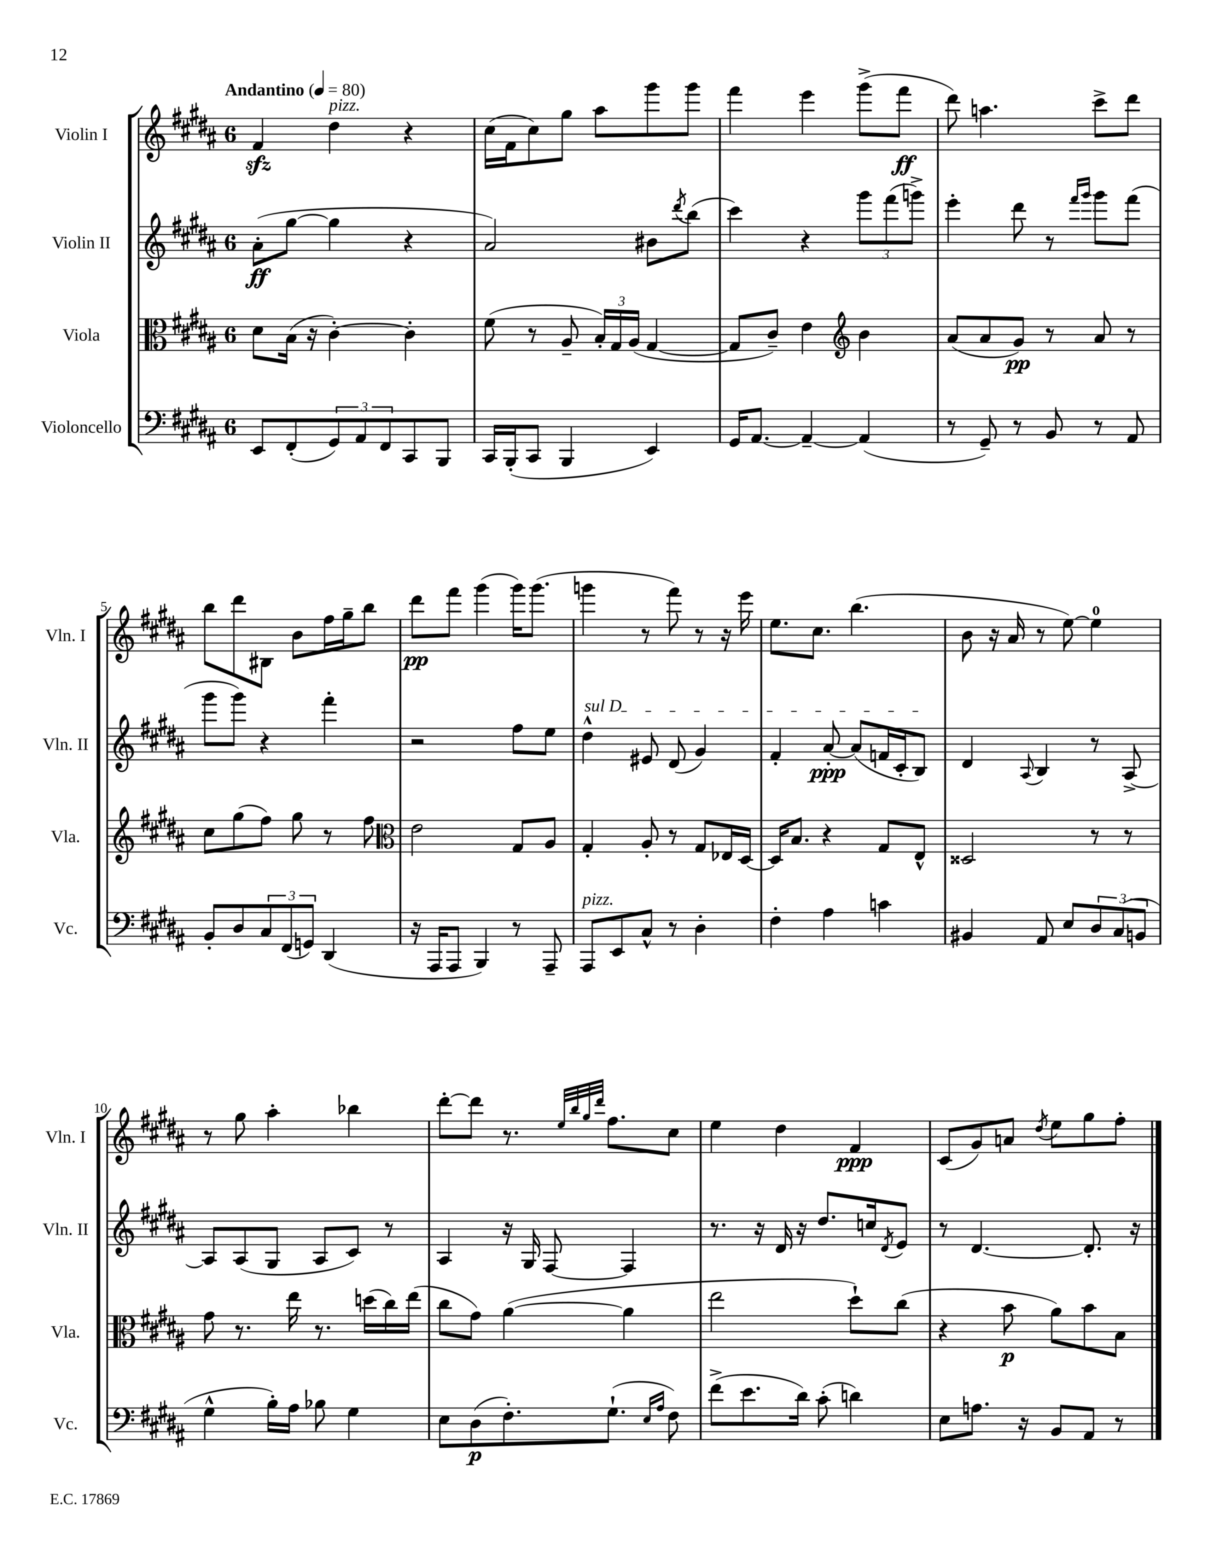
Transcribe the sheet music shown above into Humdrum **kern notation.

**kern	**kern	**kern	**kern
*staff4	*staff3	*staff2	*staff1
*clefF4	*clefC3	*clefG2	*clefG2
*k[f#c#g#d#a#]	*k[f#c#g#d#a#]	*k[f#c#g#d#a#]	*k[f#c#g#d#a#]
*M6/8	*M6/8	*M6/8	*M6/8
*MM80	*MM80	*MM80	*MM80
8EE	8d#	(8a#'	4f#
(8FF#'	(16B	[8gg#	.
.	16r	.	.
12GG#)	[4c#')	4gg#]	4dd#
12AA#	.	.	.
12FF#	.	.	.
8CC#	4c#']	4r	4r
8BBB	.	.	.
=	=	=	=
16CC#	(8f#	2a#)	(16cc#
(16BBB'	.	.	16f#
8CC#	8r	.	8cc#)
4BBB	8A#~	.	8gg#
.	24B')	.	8aa#
.	24G#	.	.
.	(24A#	.	.
4EE)	[4G#	8b#	8ggg#
.	.	8qddd#	.
.	.	(8bb	8ggg#
=	=	=	=
16GG#	8G#]	4ccc#)	4fff#
[8.AA#	.	.	.
.	8c#~)	.	.
4AA#~_	4e	4r	4eee
*	*clefG2	*	*
(4AA#]	4b	12ggg#	(8ggg#^
.	.	(12fff#	.
.	.	.	8fff#
.	.	12ggg^)	.
=	=	=	=
8r	(8a#	4eee'	8ddd#)
8GG#~)	8a#	.	4.aa
8r	8g#)	8ddd#	.
8BB	8r	8r	.
.	.	16qqfff#	.
.	.	16qqggg#	.
8r	8a#	8ggg#	8ccc#^
8AA#	8r	(8fff#	8ddd#
=	=	=	=
8BB'	8cc#	8ggg#	8bb
8D#	(8gg#	8ggg#)	8ddd#
12C#	8ff#)	4r	8B#
(12FF#	.	.	.
.	8gg#	.	8b
12GG)	.	.	.
(4DD#	8r	4fff#'	16ff#
.	.	.	16gg#~
.	8ff#	.	8bb
=	=	=	=
*	*clefC3	*	*
16r	2e	2r	8ddd#
16AAA#	.	.	.
8AAA#	.	.	8fff#
4BBB)	.	.	(4ggg#
8r	8G#	8ff#	16ggg#)
.	.	.	(8.ggg#
8AAA#~	8A#	8ee	.
=	=	=	=
8AAA#	4G#'	4dd#^^	4ggg
8EE	.	.	.
8C#^^	8A#'	8e#	8r
8r	8r	(8d#	8fff#)
4D#'	8G#	4g#)	8r
.	16E-	.	16r
.	[16D#	.	16eee
=	=	=	=
4F#'	16D#]	4f#'	8.ee
.	8.B	.	.
.	.	.	8.cc#
4A#	4r	[8a#'	.
.	.	(8a#]	(4.bb
4c	8G#	16f	.
.	.	16c#'	.
.	8E^^	8B)	.
=	=	=	=
4BB#	2D##	4d#	8b
.	.	.	16r
.	.	.	16a#
.	.	8qqA#	.
8AA#	.	4B	8r
8E	.	.	[8ee)
12D#	8r	8r	4ee]
(12C#	.	.	.
.	8r	[8A#^	.
12BB	.	.	.
=	=	=	=
4G#^^	8g#	8A#]	8r
.	8.r	(8A#	8gg#
16B')	.	8G#	4aa#'
16A#	16ee	.	.
8B-	8.r	8A#	.
4G#	.	8c#)	4bb-
.	(16dd	.	.
.	16cc#)	8r	.
.	(16ee	.	.
=	=	=	=
8E	8cc#	4A#	[8ddd#'
(8D#	8g#)	.	8ddd#]
8.F#')	([4a#	16r	8.r
.	.	16G#	.
.	.	[8F#	.
.	.	.	32qqee
.	.	.	32qqbb
.	.	.	32qqgg#
.	.	.	32qqddd#
(8.G#`	.	.	8.ff#
.	4a#]	4F#]	.
16qqE	.	.	.
16qqA#	.	.	.
8F#)	.	.	8cc#
=	=	=	=
(8f#^	2ee	8.r	4ee
8.e	.	.	.
.	.	16r	.
.	.	16d#	4dd#
16d#)	.	16r	.
(8c#'	.	8.dd#	.
4d)	8dd#`)	.	4f#
.	.	16cc	.
.	.	8qd#	.
.	(8cc#	8e	.
=	=	=	=
8E	4r	8r	(8c#
8.A	.	[4.d#	8g#)
.	8b	.	8a
16r	.	.	.
.	.	.	8qdd#
8BB	8a#)	.	8ee
8AA#	8b	8.d#']	8gg#
8r	8B	.	8ff#'
.	.	16r	.
==	==	==	==
*-	*-	*-	*-
